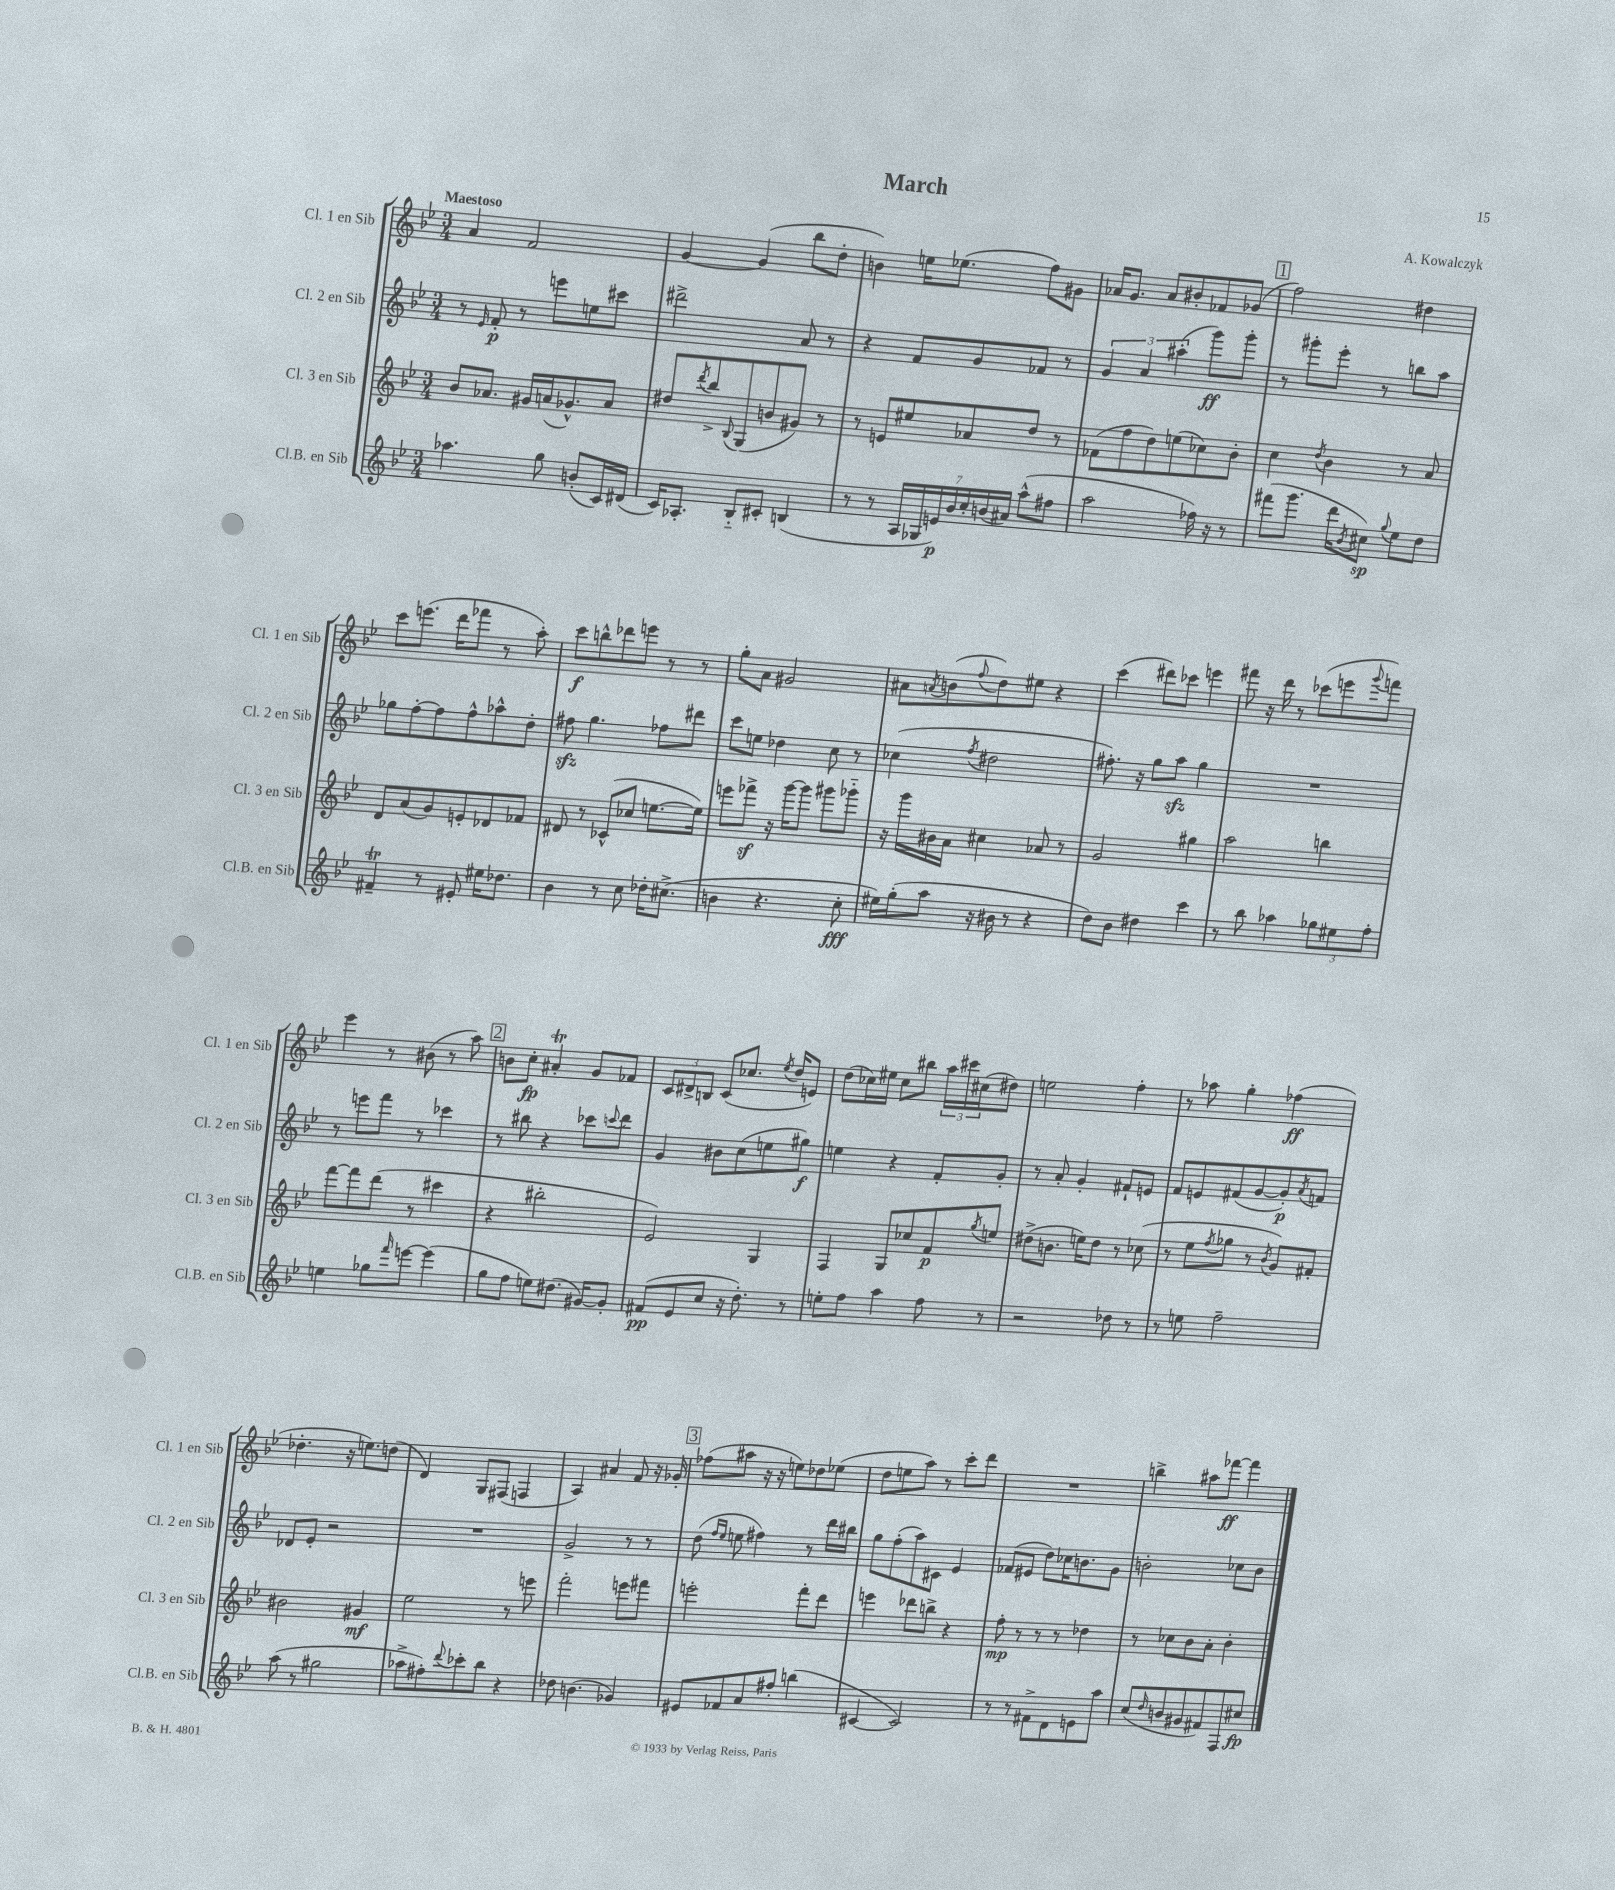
\header { title = "March" composer = "A. Kowalczyk" }
<<
\new StaffGroup <<
\new Staff = "s0" \with { instrumentName = "Cl. 1 en Sib" shortInstrumentName = "Cl. 1 en Sib" } {
    \clef treble \key bes \major \numericTimeSignature \time 3/4 \tempo "Maestoso"
    a'4 f'2 |
    g'4~ g'4( bes''8 d''8-. |
    b'4) e''16 ees''8.( f''8) gis'8 |
    aes'16 g'8. aes'8 bis'8-. fes'8 ges'8( |
    \mark \markup { \box "1" } f''2) dis''4 |
    c'''8 e'''8.( d'''16 fes'''8 r8 a''8-.) |
    c'''8\f b''8-^ des'''8 e'''8 r8 r8 |
    g''8-. a'8 gis'2 |
    ais'8 \acciaccatura { a'8 } b'8( \appoggiatura { f''8 } d''8) eis''8 r4 |
    c'''4( dis'''8) ces'''8 e'''4 |
    fis'''8 r16 d'''16 r8 ces'''8( e'''8 \appoggiatura { g'''8 } f'''8) |
    ees'''4 r8 bis'8( r8 a''8) |
    \mark \markup { \box "2" } b'8 c''8-.\fp ais'4-.\trill g'8 fes'8 |
    \tuplet 3/2 { c'8 dis'8-> b8 } c'8( ces''8. \acciaccatura { ees''8 } d''16 e'8) |
    d''8( ces''16) eis''16 ces''8 bis''8 \tuplet 3/2 { a''16 cis'''16 cis''16( } dis''8) |
    e''2 f''4-. |
    r8 aes''8 g''4-. fes''4\ff( |
    des''4.-. r16 e''8.) d''8( |
    d'4) g8 fis8( f4 |
    a4) ais'4 f'8 r16 ges'16-. |
    \mark \markup { \box "3" } fes''8( ais''8 r16 r16 e''8) des''8 ees''8( |
    d''8 e''8 a''8) r8 c'''8-. d'''8 |
    R2. |
    b''4-> ais''8 fes'''8~\ff fes'''4 \bar "|." |
}
\new Staff = "s1" \with { instrumentName = "Cl. 2 en Sib" shortInstrumentName = "Cl. 2 en Sib" } {
    \clef treble \key bes \major \numericTimeSignature \time 3/4
    r8 \grace { ees'16 } f'8-.\p r8 e'''8 e''8 cis'''8 |
    dis'''2-> a'8 r8 |
    r4 f'8 g'8 fes'8 r8 |
    \tuplet 3/2 { g'4 a'4 ais''4-.( } g'''8\ff) g'''8-. |
    \mark \markup { \box "1" } r8 gis'''8-. ees'''8-. r8 b''8 a''8 |
    ges''8 f''8~-. f''8 f''8-^ aes''8-^ d''8-. |
    fis''8\sfz g''4. fes''8 dis'''8 |
    c'''8 e''8 des''4 c''8 r8 |
    ces''4( \acciaccatura { f''8 } dis''2 |
    fis''8.-.) r16 g''8 a''8\sfz g''4 |
    R2. |
    r8 e'''8 f'''8 r8 ces'''4 |
    \mark \markup { \box "2" } r8 bis''8 r4 ces'''8 \appoggiatura { c'''8 } d'''8 |
    g'4 bis'8 c''8( e''8 gis''8\f) |
    e''4 r4 f'8-. g'8-. |
    r8 a'8-. g'4-. fis'8-! e'8 |
    f'8 e'8 fis'8( g'8~ g'8-.\p) \acciaccatura { a'8 } f'8 |
    des'8 ees'8-. r2 |
    R2. |
    g'2-> r8 r8 |
    \mark \markup { \box "3" } d''8( \grace { f''16 ees''16 } e''8 fis''4) r8 d'''16 bis''16 |
    g''8 f''8-.( a''8) cis'8 ees'4 |
    fes'8( eis'8 d''8) ces''16 b'8. g'8 |
    b'2-. ces''8 b'8 \bar "|." |
}
\new Staff = "s2" \with { instrumentName = "Cl. 3 en Sib" shortInstrumentName = "Cl. 3 en Sib" } {
    \clef treble \key bes \major \numericTimeSignature \time 3/4
    bes'8 aes'8. gis'16 a'16( ges'8.-^) a'8 |
    dis''8 \acciaccatura { d'''8 } bes''8-> \appoggiatura { bes8 } g8( b'8 gis'8) r8 |
    r8 e'8 eis''8 aes'8 d''8 r8 |
    fes'8( f''8 d''8) e''8( ces''8) bes'8-. |
    \mark \markup { \box "1" } c''4 \acciaccatura { d''8 } bes'4 r8 a'8 |
    d'8 a'8( g'8) e'8-. des'8 fes'8 |
    dis'8 r8 ces'8-^( ces''8 e''8.~ e''16) |
    e'''8 fes'''8->\sf r16 g'''16~ g'''8 gis'''8 ges'''8-_ |
    r16 g'''16 bis'16 a'16 cis''4 aes'8 r8 |
    g'2 gis''4 |
    a''2 b''4 |
    f'''8~ f'''8 d'''8( r8 cis'''4 |
    \mark \markup { \box "2" } r4 bis''2-. |
    ees'2) g4 |
    f4 g8 ces''8 f'8\p \acciaccatura { g''8 } e''8 |
    dis''8->( b'8. e''16) dis''8 r8 ces''8( |
    r8 ees''8 \acciaccatura { f''8 } ges''8 r8 \acciaccatura { bes'8 } g'8) fis'8-. |
    bis'2 gis'4\mf |
    ees''2 r8 e'''8 |
    f'''2-. e'''8 fis'''8 |
    \mark \markup { \box "3" } e'''2-. f'''8-. d'''8 |
    e'''4 des'''8 b''8-> r4 |
    f''8-.\mp r8 r8 r8 des''4 |
    r8 ces''8 bes'8 a'8-. bes'4-. \bar "|." |
}
\new Staff = "s3" \with { instrumentName = "Cl.B. en Sib" shortInstrumentName = "Cl.B. en Sib" } {
    \clef treble \key bes \major \numericTimeSignature \time 3/4
    aes''4. g''8 b'8-.( c'16) dis'16( |
    c'16) aes8.-. bes8-_ cis'8-. b4( |
    r8 r8 \tuplet 7/4 { a16 ges16 e'16\p) bes'16 c''16-. b'16( ais'16) } a''8-^( fis''8 |
    a''2 fes''16) r16 r8 |
    \mark \markup { \box "1" } fis'''8( g'''8. d'''16 \acciaccatura { bes'8 } cis''8\sp) \appoggiatura { g''8 } ees''8 d''8 |
    fis'4--\trill r8 eis'8-. eis''16 des''8. |
    bes'4 r8 c''8 des''16-. cis''8.->( |
    b'4 r4. c''8-.\fff |
    eis''16) g''16-.( a''8 r16 bis'16 r8 r4 |
    d''8) bes'8 dis''4 c'''4 |
    r8 bes''8 aes''4 \tuplet 3/2 { ges''8 eis''8 f''8-. } |
    e''4 ges''8 \grace { f'''16 } e'''8~ e'''4( |
    \mark \markup { \box "2" } g''8 f''8 e''8) dis''8.( gis'16~) gis'8-. |
    fis'8\pp( ees'8 c''8 r16 d''8.-.) r8 |
    e''8-. f''8 a''4 f''8 r8 |
    r2 des''8 r8 |
    r8 e''8 f''2-- |
    a''8( r8 gis''2 |
    aes''8-> fis''8-.) \appoggiatura { d'''8 } ces'''8-. bes''8 r4 |
    des''8 b'4.( ges'4) |
    \mark \markup { \box "3" } eis'8 fes'8 a'8 fis''8-. b''4( |
    cis'4~ cis'2) |
    r8 r8 fis'8-> d'8 e'8 a''8 |
    c''8( \grace { d''16 } b'8 gis'8 fis'8) f8 cis''8\fp \bar "|." |
}
>>
>>
\layout { \context { \Score \remove "Bar_number_engraver" } }
